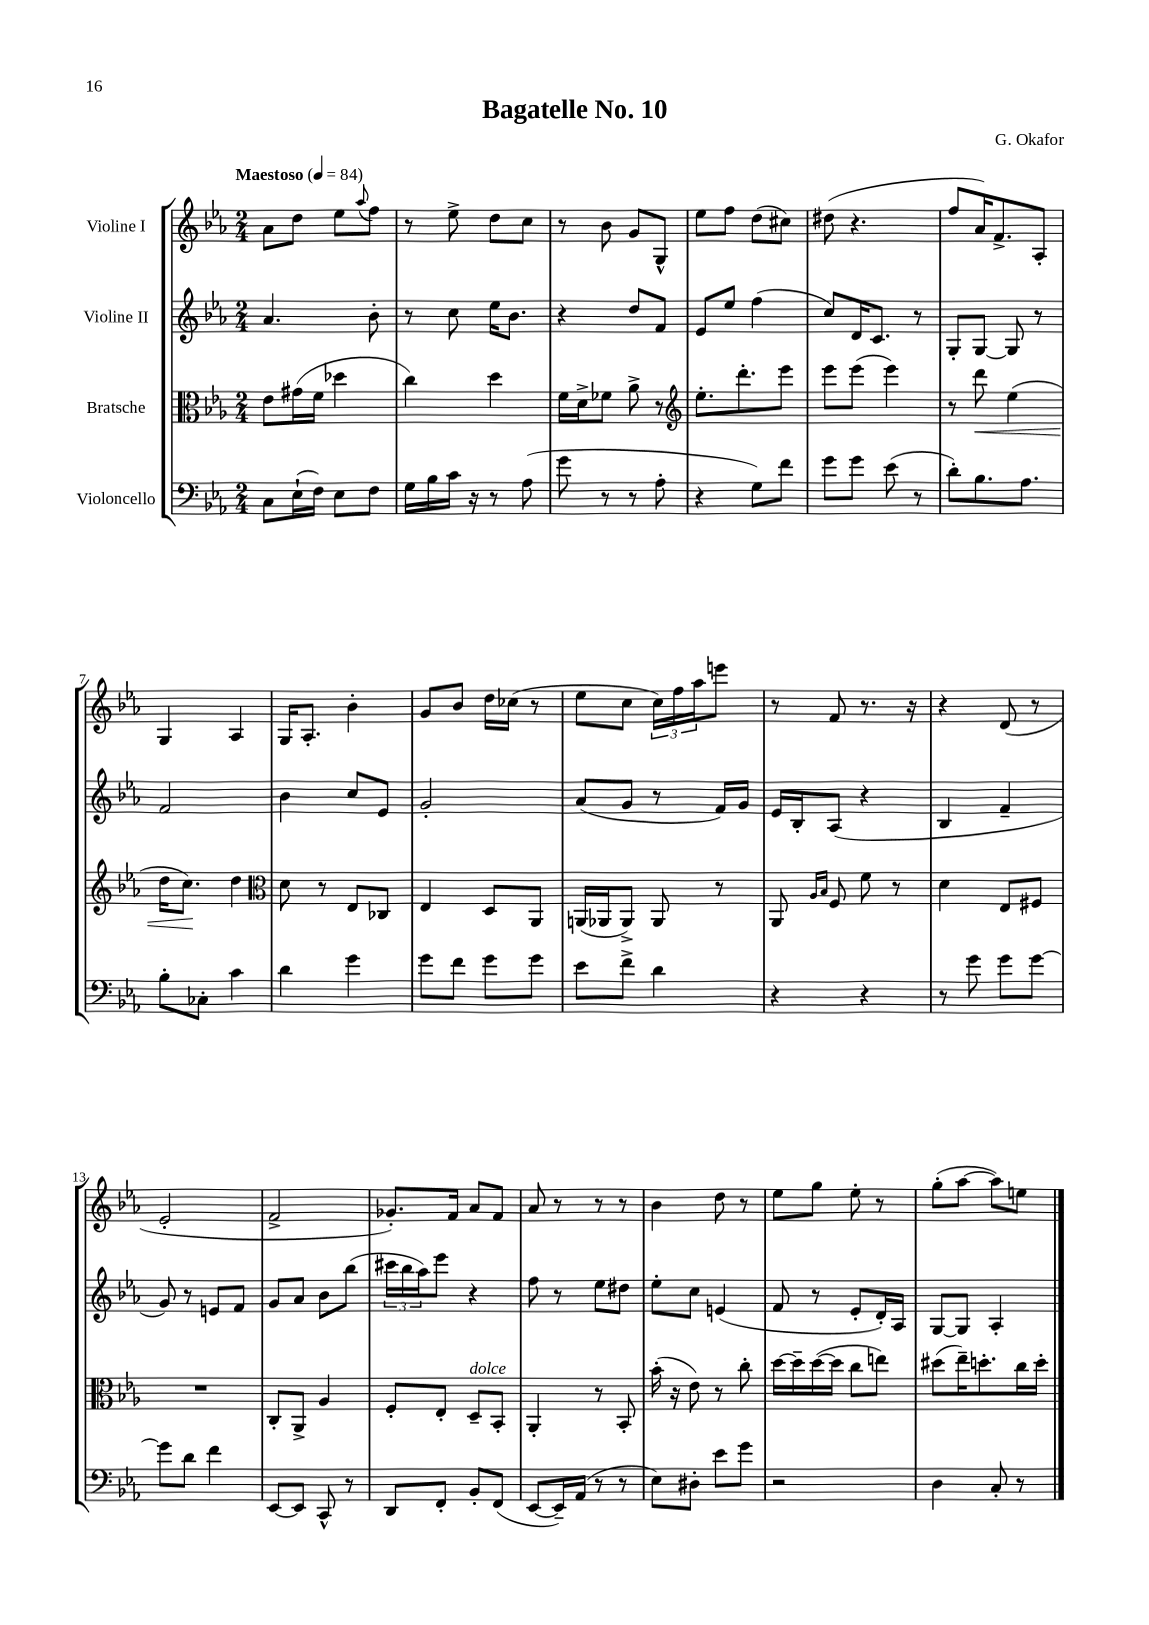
\header { title = "Bagatelle No. 10" composer = "G. Okafor" }
<<
\new StaffGroup <<
\new Staff = "s0" \with { instrumentName = "Violine I" } {
    \clef treble \key ees \major \numericTimeSignature \time 2/4 \tempo "Maestoso" 4 = 84
    aes'8 d''8 ees''8 \appoggiatura { aes''8 } f''8 |
    r8 ees''8-> d''8 c''8 |
    r8 bes'8 g'8 g8-^ |
    ees''8 f''8 d''8( cis''8) |
    dis''8( r4. |
    f''8 aes'16) f'8.-> aes8-. |
    g4 aes4 |
    g16 aes8.-. bes'4-. |
    g'8 bes'8 d''16 ces''16( r8 |
    ees''8 c''8 \tuplet 3/2 { c''16) f''16 aes''16 } e'''8 |
    r8 f'8 r8. r16 |
    r4 d'8( r8 |
    ees'2-. |
    f'2-> |
    ges'8.-.) f'16 aes'8 f'8 |
    aes'8 r8 r8 r8 |
    bes'4 d''8 r8 |
    ees''8 g''8 ees''8-. r8 |
    g''8-.( aes''8~ aes''8) e''8 \bar "|." |
}
\new Staff = "s1" \with { instrumentName = "Violine II" } {
    \clef treble \key ees \major \numericTimeSignature \time 2/4
    aes'4. bes'8-. |
    r8 c''8 ees''16 bes'8. |
    r4 d''8 f'8 |
    ees'8 ees''8 f''4( |
    c''8) d'16 c'8. r8 |
    g8-. g8~ g8 r8 |
    f'2 |
    bes'4 c''8 ees'8 |
    g'2-. |
    aes'8( g'8 r8 f'16) g'16 |
    ees'16 bes16-. aes8( r4 |
    bes4 f'4-- |
    g'8) r8 e'8 f'8 |
    g'8 aes'8 bes'8 bes''8( |
    \tuplet 3/2 { cis'''16 bes''16 aes''16) } ees'''8 r4 |
    f''8 r8 ees''8 dis''8 |
    ees''8-. c''8 e'4( |
    f'8 r8 ees'8-. d'16-.) aes16 |
    g8~ g8 aes4-. \bar "|." |
}
\new Staff = "s2" \with { instrumentName = "Bratsche" } {
    \clef alto \key ees \major \numericTimeSignature \time 2/4
    ees'8 gis'16( f'16 des''4 |
    c''4) d''4 |
    f'16 d'16-> fes'8 aes'8-> r8 |
    \clef treble ees''8.-. d'''8.-. ees'''8 |
    ees'''8 ees'''8( ees'''4) |
    r8 d'''8\< ees''4( |
    d''16 c''8.\!) d''4 |
    \clef alto d'8 r8 ees8 ces8 |
    ees4 d8 aes,8 |
    a,16( aes,16 aes,8->) aes,8 r8 |
    aes,8 \grace { aes16 bes16 } f8 f'8 r8 |
    d'4 ees8 fis8 |
    R2 |
    c8-. aes,8-> aes4 |
    f8-. ees8-. d8--^\markup { \italic "dolce" } bes,8-. |
    aes,4-. r8 bes,8-. |
    bes'16-.( r16 ees'8) r8 c''8-. |
    d''16~ d''16-- d''16~( d''16 c''8 e''8) |
    dis''8( ees''16--) d''8.-. c''16 d''16-. \bar "|." |
}
\new Staff = "s3" \with { instrumentName = "Violoncello" } {
    \clef bass \key ees \major \numericTimeSignature \time 2/4
    c8 ees16-!( f16) ees8 f8 |
    g16 bes16 c'16 r16 r8 aes8( |
    g'8 r8 r8 aes8-. |
    r4 g8) f'8 |
    g'8 g'8 ees'8( r8 |
    d'8-.) bes8. aes8. |
    bes8-. ces8-. c'4 |
    d'4 g'4 |
    g'8 f'8 g'8 g'8 |
    ees'8 f'8-> d'4 |
    r4 r4 |
    r8 g'8 g'8 g'8~ |
    g'8 d'8 f'4 |
    ees,8~ ees,8 c,8-^ r8 |
    d,8 f,8-. bes,8-. f,8( |
    ees,8~ ees,16--) aes,16( r8 r8 |
    ees8) dis8-. ees'8 g'8 |
    r2 |
    d4 c8-. r8 \bar "|." |
}
>>
>>
